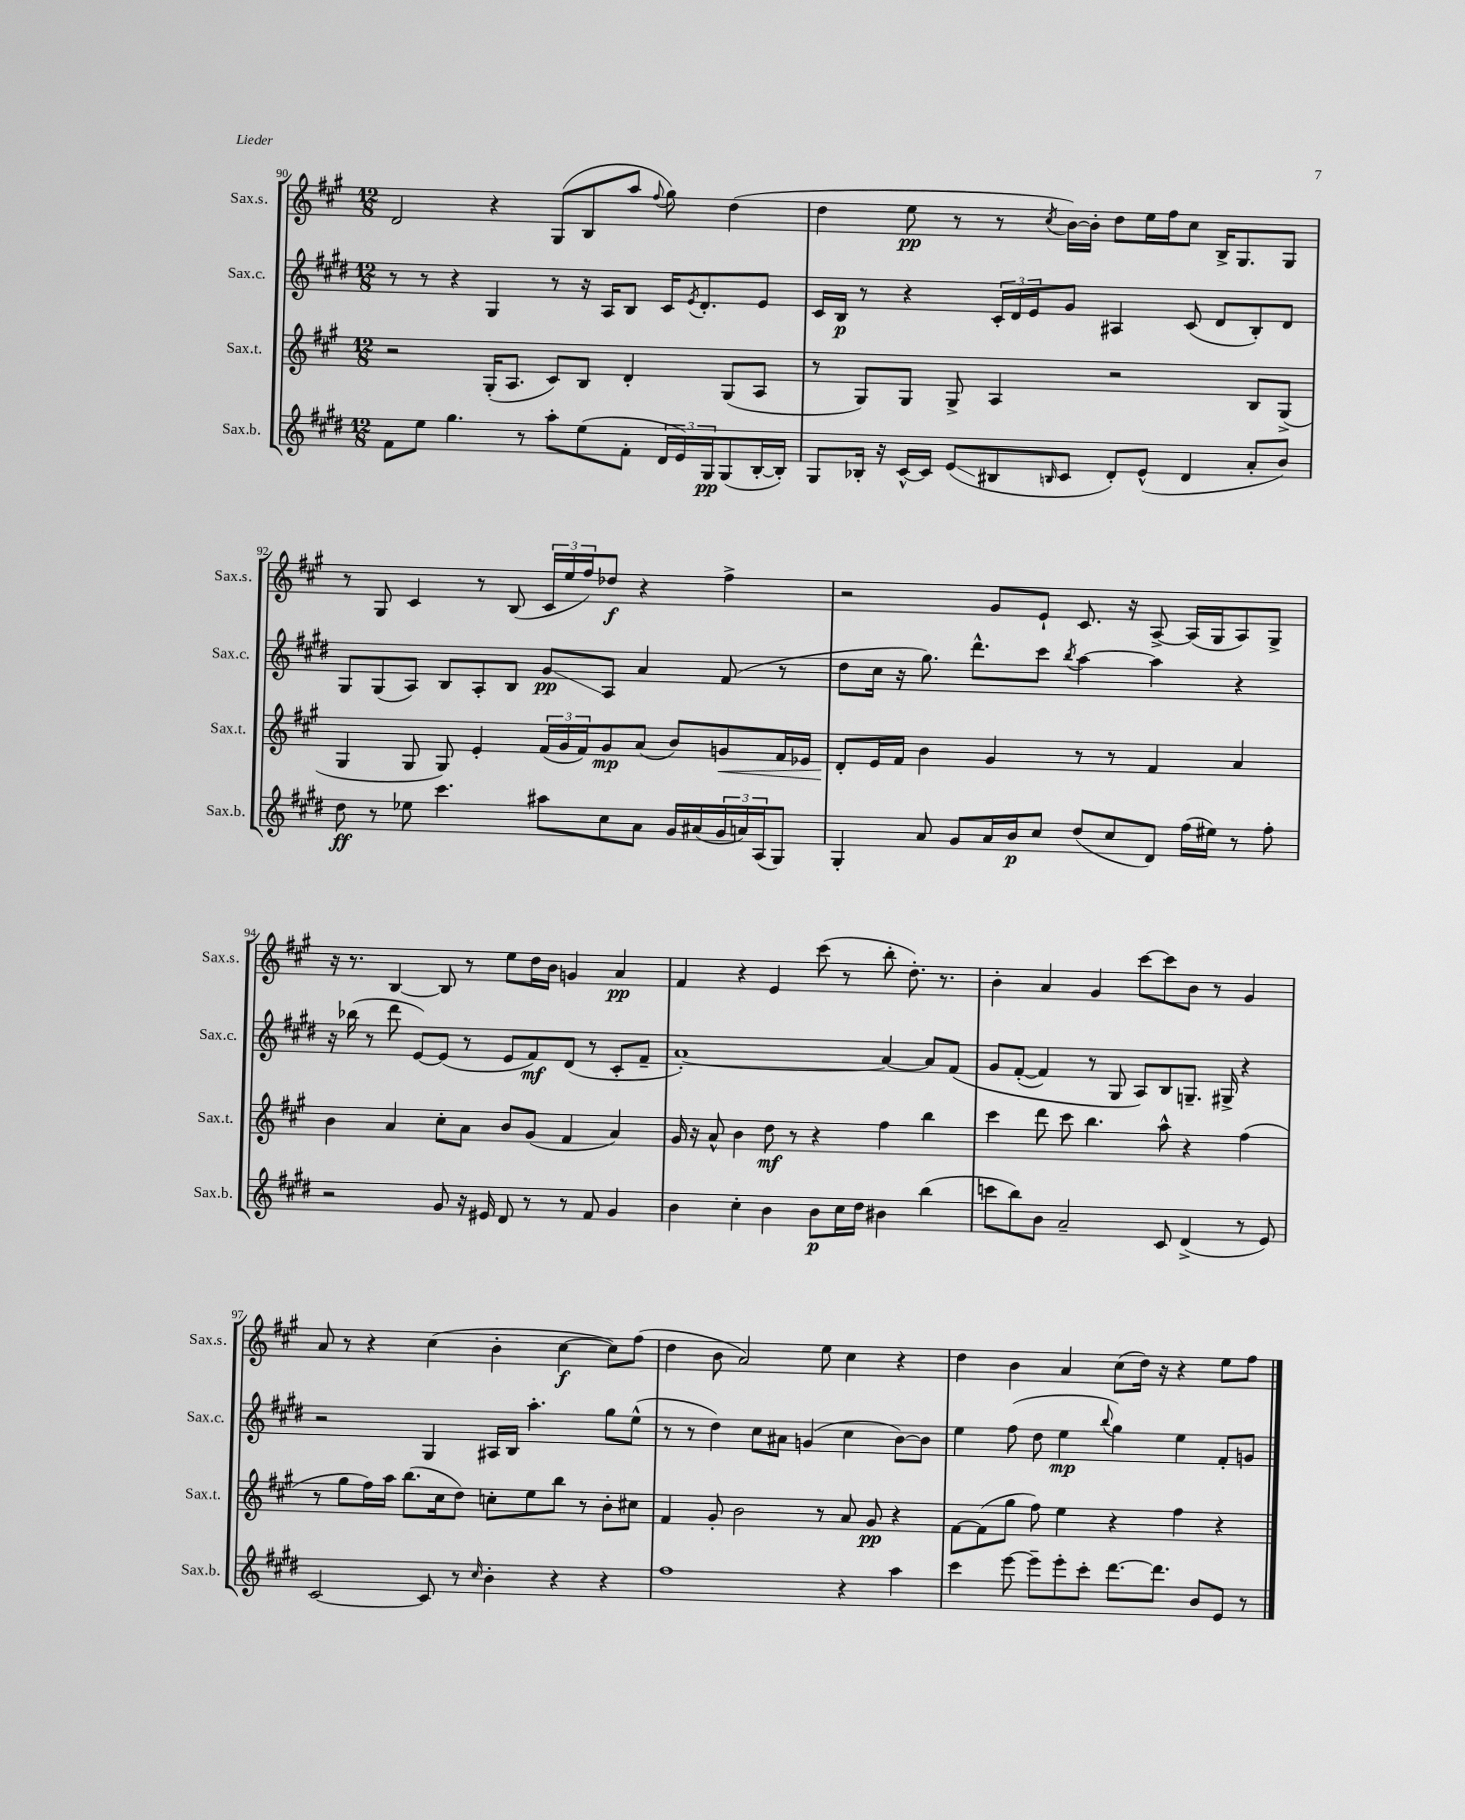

**kern	**kern	**kern	**kern
*staff4	*staff3	*staff2	*staff1
*clefG2	*clefG2	*clefG2	*clefG2
*k[f#c#g#d#]	*k[f#c#g#]	*k[f#c#g#d#]	*k[f#c#g#]
*M12/8	*M12/8	*M12/8	*M12/8
8f#	2r	8r	2d
8ee	.	8r	.
4.gg#	.	4r	.
.	(16G#'	4G#	4r
.	8.A	.	.
8r	.	.	.
8aa'	8c#)	8r	(8G#
(8ee	8B	16r	8B
.	.	16A	.
8f#'	4d'	8B	8aa
.	.	.	8qqff#
24d#	.	16c#	8gg#)
24e)	.	.	.
.	.	8qe	.
.	.	8.d#'	.
24G#	.	.	.
(8G#	(8G#	.	(4dd
[16B'	8A	8e	.
16B'])	.	.	.
=	=	=	=
8G#	8r	16c#	4dd
.	.	16B	.
16B-'	8G#)	8r	.
16r	.	.	.
[16c#^^	8G#	4r	8ee
16c#]	.	.	.
(8e	8G#^	.	8r
8B#	4A	24c#'	8r
.	.	24d#	.
.	.	24e	.
16qqB	.	.	8qcc#
8c#	.	8g#	[16b)
.	.	.	16b']
8d#')	2r	4A#	8dd
(8e^^	.	.	16ee
.	.	.	16ff#
4d#	.	(8c#	8cc#
.	.	8d#	16B^
.	.	.	8.G#
8a'	8B	8B')	.
8b)	(8G#^	8d#	8G#
=	=	=	=
8dd#	4G#	8G#	8r
8r	.	(8G#	8G#
8ee-	8G#	8A)	4c#
4.ccc#	8G#)	8B	.
.	4e'	8A'	8r
.	.	8B	(8B
8aa#	(24f#	8g#	24c#
.	24g#	.	24ee
.	24f#)	.	24ff#)
8cc#	8g#	8A	8dd-
8a	(8a	4a	4r
16g#	8b)	.	.
(16a#	.	.	.
24g#	8g	(8f#	4ff#^
24a)	.	.	.
(24A	.	.	.
8G#)	16f#	8r	.
.	16e-	.	.
=	=	=	=
4G#'	8d'	8dd#	2r
.	16e	16cc#	.
.	16f#	16r	.
8a	4b	8.gg#)	.
8g#	.	.	.
.	.	8.ddd#^^	.
16a	4g#	.	8g#
16b	.	.	.
8cc#	.	8ccc#	8e`
.	.	8qbb	.
(8dd#	8r	[4aa	8.c#
8cc#	8r	.	.
.	.	.	16r
8d#)	4f#	4aa]	[8A^
(16ff#	.	.	(16A]
16ee#)	.	.	16G#
8r	4a	4r	8A)
8ff#'	.	.	8G#^
=	=	=	=
2r	4b	16r	16r
.	.	(16bb-	8.r
.	.	8r	.
.	4a	8ddd#	[4B
.	.	[8e)	.
8g#	8cc#'	(8e]	8B]
16r	8a	8r	8r
16e#	.	.	.
8d#	8b	8e	8ee
8r	(8g#	8f#)	16dd
.	.	.	16b
8r	4f#	(8d#	4g
8f#	.	8r	.
4g#	4a)	8c#'	4a
.	.	8f#~	.
=	=	=	=
4b	16g#	[1a')	4f#
.	16r	.	.
.	8a^^	.	.
4cc#'	4b	.	4r
4b	8dd	.	4e
.	8r	.	.
8b	4r	.	(8ccc#
16cc#	.	.	8r
16dd#	.	.	.
4b#	4ff#	4a_	8bb'
.	.	.	8.dd')
(4bb	4bb	8a]	.
.	.	.	8.r
.	.	&(8f#	.
=	=	=	=
8ccc	4ccc#	8g#	4b'
8bb)	.	([8f#'	.
8b	8ddd	4f#])	4a
2a~	8ccc#	.	.
.	4.bb	8r	4g#
.	.	8G#	.
.	.	8A&)	[8ccc#
8c#	8aa^^	8B	8ccc#]
(4d#^	4r	8.G~	8b
.	.	.	8r
.	.	16G#^	.
8r	(4ff#	4r	4g#
8e)	.	.	.
=	=	=	=
[2c#	8r	2r	8a
.	8gg#	.	8r
.	16ff#)	.	4r
.	16aa	.	.
.	(8.bb	.	.
8c#]	.	4G#	(4cc#
.	16cc#	.	.
8r	8dd)	.	.
16qqcc#	.	.	.
4b'	8cc'	16A#	4b'
.	.	16B	.
.	8ee	4.aa'	.
4r	8bb	.	[4cc#
.	8r	.	.
4r	8b'	8gg#	8cc#])
.	8cc#	(8ee^^	(8ff#
=	=	=	=
1ff#	4f#	8r	4dd
.	.	8r	.
.	8g#'	4dd#)	8b
.	2b	.	2a)
.	.	8cc#	.
.	.	8a#	.
.	.	(4g	.
.	8r	.	8ee
4r	8a	4cc#	4cc#
.	8g#	.	.
4aa	4r	[8b)	4r
.	.	8b]	.
=	=	=	=
4ccc#	[8f#	4ee	4dd
.	(8f#]	.	.
[8eee	8gg#	(8ff#	4b
8eee~]	8ff#)	8dd#	.
8eee'	4ee	4ee	4a
8ccc#'	.	.	.
.	.	8qqbb	.
[8.ddd#	4r	4gg#)	(8cc#
.	.	.	16dd)
8.ddd#]	.	.	16r
.	4ff#	4ee	4r
8b	.	.	.
8e	4r	8f#'	8ee
8r	.	8g	8ff#
==	==	==	==
*-	*-	*-	*-
